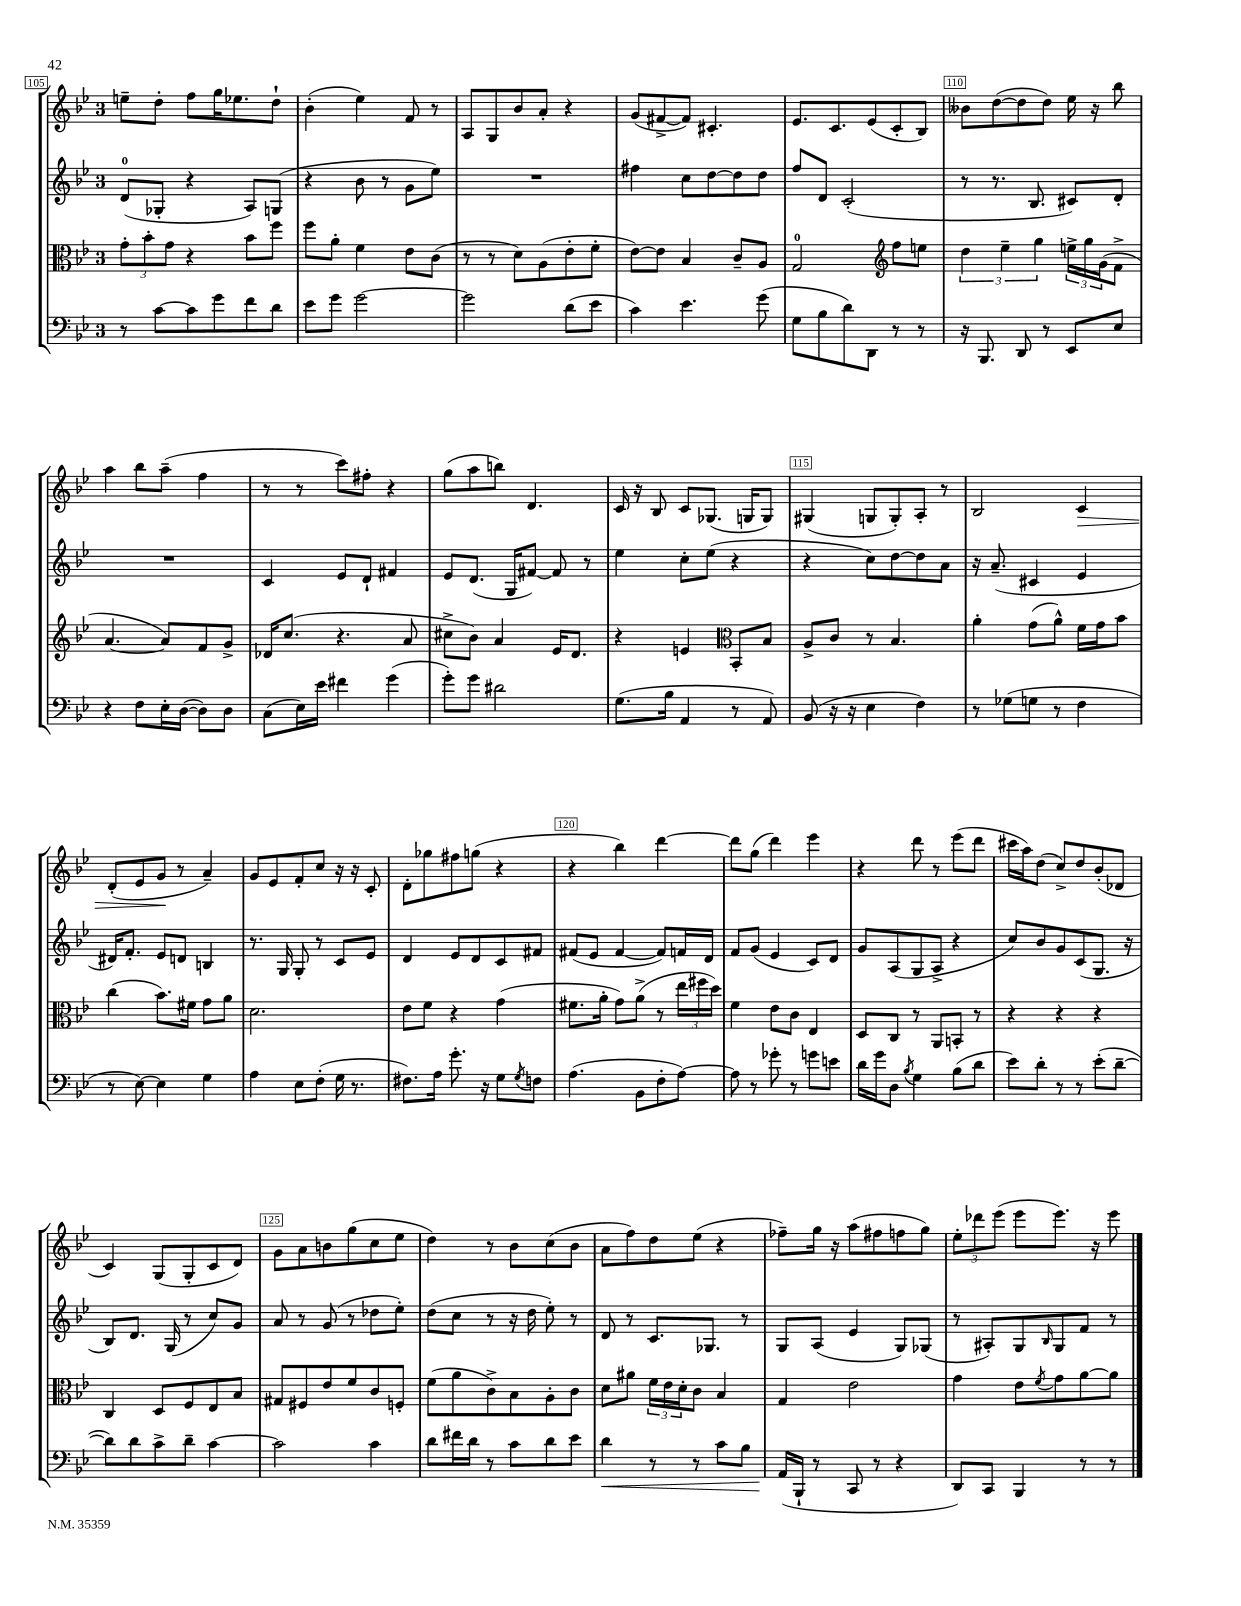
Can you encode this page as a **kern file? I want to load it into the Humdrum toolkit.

**kern	**kern	**kern	**kern
*staff4	*staff3	*staff2	*staff1
*clefF4	*clefC3	*clefG2	*clefG2
*k[b-e-]	*k[b-e-]	*k[b-e-]	*k[b-e-]
*M3/4	*M3/4	*M3/4	*M3/4
8r	12g'	(8d	8ee~
.	12b-'	.	.
[8c	.	8G-'	8dd'
.	12g	.	.
8c]	4r	4r	8ff
8g	.	.	16gg
.	.	.	8.ee-
8f	8b-	8A)	.
8d	8ff	(8G	8dd`
=	=	=	=
8e-	8ff	4r	(4b-'
8g	8a'	.	.
[2g	4f	8b-	4ee-)
.	.	8r	.
.	8e-	8g	8f
.	(8c	8ee-)	8r
=	=	=	=
2g]	8r	2.r	8A
.	8r	.	8G
.	8d)	.	8b-
.	(8A	.	8a'
(8d	8e-'	.	4r
8e-	8f'	.	.
=	=	=	=
4c)	[8e-)	4ff#	(8g
.	8e-]	.	[8f#^
4.e-	4B-	8cc	8f#])
.	.	[8dd	4.c#'
.	8c~	8dd]	.
(8g	8A	8dd	.
=	=	=	=
8G	2G	8ff	8.e-
8B-	.	8d	.
.	.	.	8.c
8d)	.	(2c'	.
8DD	.	.	(8e-
*	*clefG2	*	*
8r	8ff	.	8c'
8r	8ee	.	8B-)
=	=	=	=
16r	6dd	8r	8b--
8.BBB-	.	.	.
.	.	8.r	([8dd
.	6ee-~	.	.
8DD	.	.	8dd]
.	.	8.B-	.
.	6gg	.	.
8r	.	.	8dd)
8EE-	24ee^	8c#)	16ee-
.	24gg	.	.
.	.	.	16r
.	(24g	.	.
8E-	8f^	8d'	8bb-
=	=	=	=
4r	[4.a	2.r	4aa
8F	.	.	8bb-
16E-'	8a])	.	(8aa~
([16D	.	.	.
8D])	8f	.	4ff
8D	8g^	.	.
=	=	=	=
(8C	16d-	4c	8r
.	(8.cc	.	.
16E-)	.	.	8r
16e-	.	.	.
4f#	4.r	8e-	8ccc)
.	.	8d`	8ff#'
(4g	.	4f#	4r
.	8a	.	.
=	=	=	=
8g')	8cc#^	8e-	(8gg
8g	8b-)	(8.d	8aa
2d#	4a	.	8bb)
.	.	16G	.
.	.	[8f#)	4.d
.	16e-	8f#]	.
.	8.d	.	.
.	.	8r	.
=	=	=	=
(8.G	4r	4ee-	16c
.	.	.	16r
.	.	.	8B-
16B-	.	.	.
4AA	4e	8cc'	8c
.	.	(8ee-	(8.G-
*	*clefC3	*	*
8r	8BB-'	4r	.
.	.	.	16G
8AA)	8B-	.	8G)
=	=	=	=
(8BB-	8A^	4r	(4G#
16r	8c	.	.
16r	.	.	.
4E-	8r	8cc)	8G
.	4.B-	[8dd	8G')
4F)	.	8dd]	8A'
.	.	8a	8r
=	=	=	=
8r	4a'	16r	2B-
.	.	(8.a~	.
(8G-	.	.	.
8G	(8g	4c#	.
8r	8a^^)	.	.
4F	16f	4e-	4c
.	16g	.	.
.	8b-	.	.
=	=	=	=
8r	(4cc	16d#)	(8d'
.	.	8.f'	.
[8E-)	.	.	8e-
4E-]	8.b-)	8e-	8g
.	.	8d	8r
.	16f#	.	.
4G	8g	4B	4a~)
.	8a	.	.
=	=	=	=
4A	2.d	8.r	8g
.	.	.	8e-
.	.	16G	.
8E-	.	8G'	8f'
(8F'	.	8r	8cc
16G	.	8c	16r
8.r	.	.	16r
.	.	8e-	8c'
=	=	=	=
8.F#)	8e-	4d	8d'
.	8f	.	8gg-
16A	.	.	.
8.g'	4r	8e-	8ff#
.	.	8d	(8gg
16r	.	.	.
8G	(4g	8c	4r
8qG	.	.	.
8F	.	8f#	.
=	=	=	=
(4.A	8.f#	(8f#	4r
.	.	8e-	.
.	16a'	.	.
.	8g)	[4f#	4bb-)
8BB-	(8a^	.	.
8F'	8r	8f#])	[4ddd
[8A)	24ee-	16f	.
.	24ff#	.	.
.	.	16d	.
.	24dd)	.	.
=	=	=	=
8A]	4f	8f	8ddd]
8r	.	(8g	(8gg
8g-'	8e-	4e-	4ddd)
8r	8c	.	.
8g	4E-	8c)	4eee-
8e	.	8d	.
=	=	=	=
16d	8D	8g	4r
16g	.	.	.
8D	8C	(8A	.
8qB-	.	.	.
4G	8r	8G	8ddd
.	8AA	8A^	8r
(8B-	8BB'	4r	(8eee-
8d	8r	.	8ddd
=	=	=	=
8e-)	4r	8cc)	16ccc#
.	.	.	16aa)
8d'	.	8b-	(8dd
8r	4r	8g	8cc^)
8r	.	(8c	8dd
(8e-'	4r	8.G	(8b-'
[8d~	.	.	8d-
.	.	16r	.
=	=	=	=
8d])	4C	8B-)	4c)
8d	.	8.d	.
8c^	8D	.	(8G
.	.	(16G	.
8d~	8F	8r	8G'
[4c	8E-	8cc)	8c
.	8B-	8g	8d)
=	=	=	=
2c]	8G#	8a	8g
.	8F#	8r	8a
.	8e-	(8g	8b
.	8f	8r	(8gg
4c	8c	8dd-	8cc
.	8F'	8ee-')	8ee-
=	=	=	=
8d	(8f	(8dd	4dd)
16f#	8a	8cc	.
16d	.	.	.
8r	8c^)	8r	8r
8c	8B-	16r	8b-
.	.	16dd	.
8d	8A'	8ee-')	(8cc
8e-	8c	8r	8b-
=	=	=	=
4d	8d	8d	8a
.	8a#	8r	8ff)
8r	24f	8.c	8dd
.	24e-	.	.
.	24d'	.	.
8r	8c	.	(8ee-
.	.	8.G-	.
8c	4B-	.	4r
8B-	.	8r	.
=	=	=	=
(16AA	4G	8G	8ff-~)
16BBB-`	.	.	.
8r	.	(8A	16gg
.	.	.	16r
8CC	2e-	4e-	(8aa
8r	.	.	8ff#
4r	.	8G)	8ff
.	.	(8G-	8gg)
=	=	=	=
8DD)	4g	8r	12ee-'
.	.	.	12ddd-
8CC	.	8A#')	.
.	.	.	(12eee-
4BBB-	8e-	8G	8eee-
.	8qf	16qqB-	.
.	8g	8G	8.eee-)
8r	[8a	8f	.
.	.	.	16r
8r	8a]	8r	8eee-
==	==	==	==
*-	*-	*-	*-
